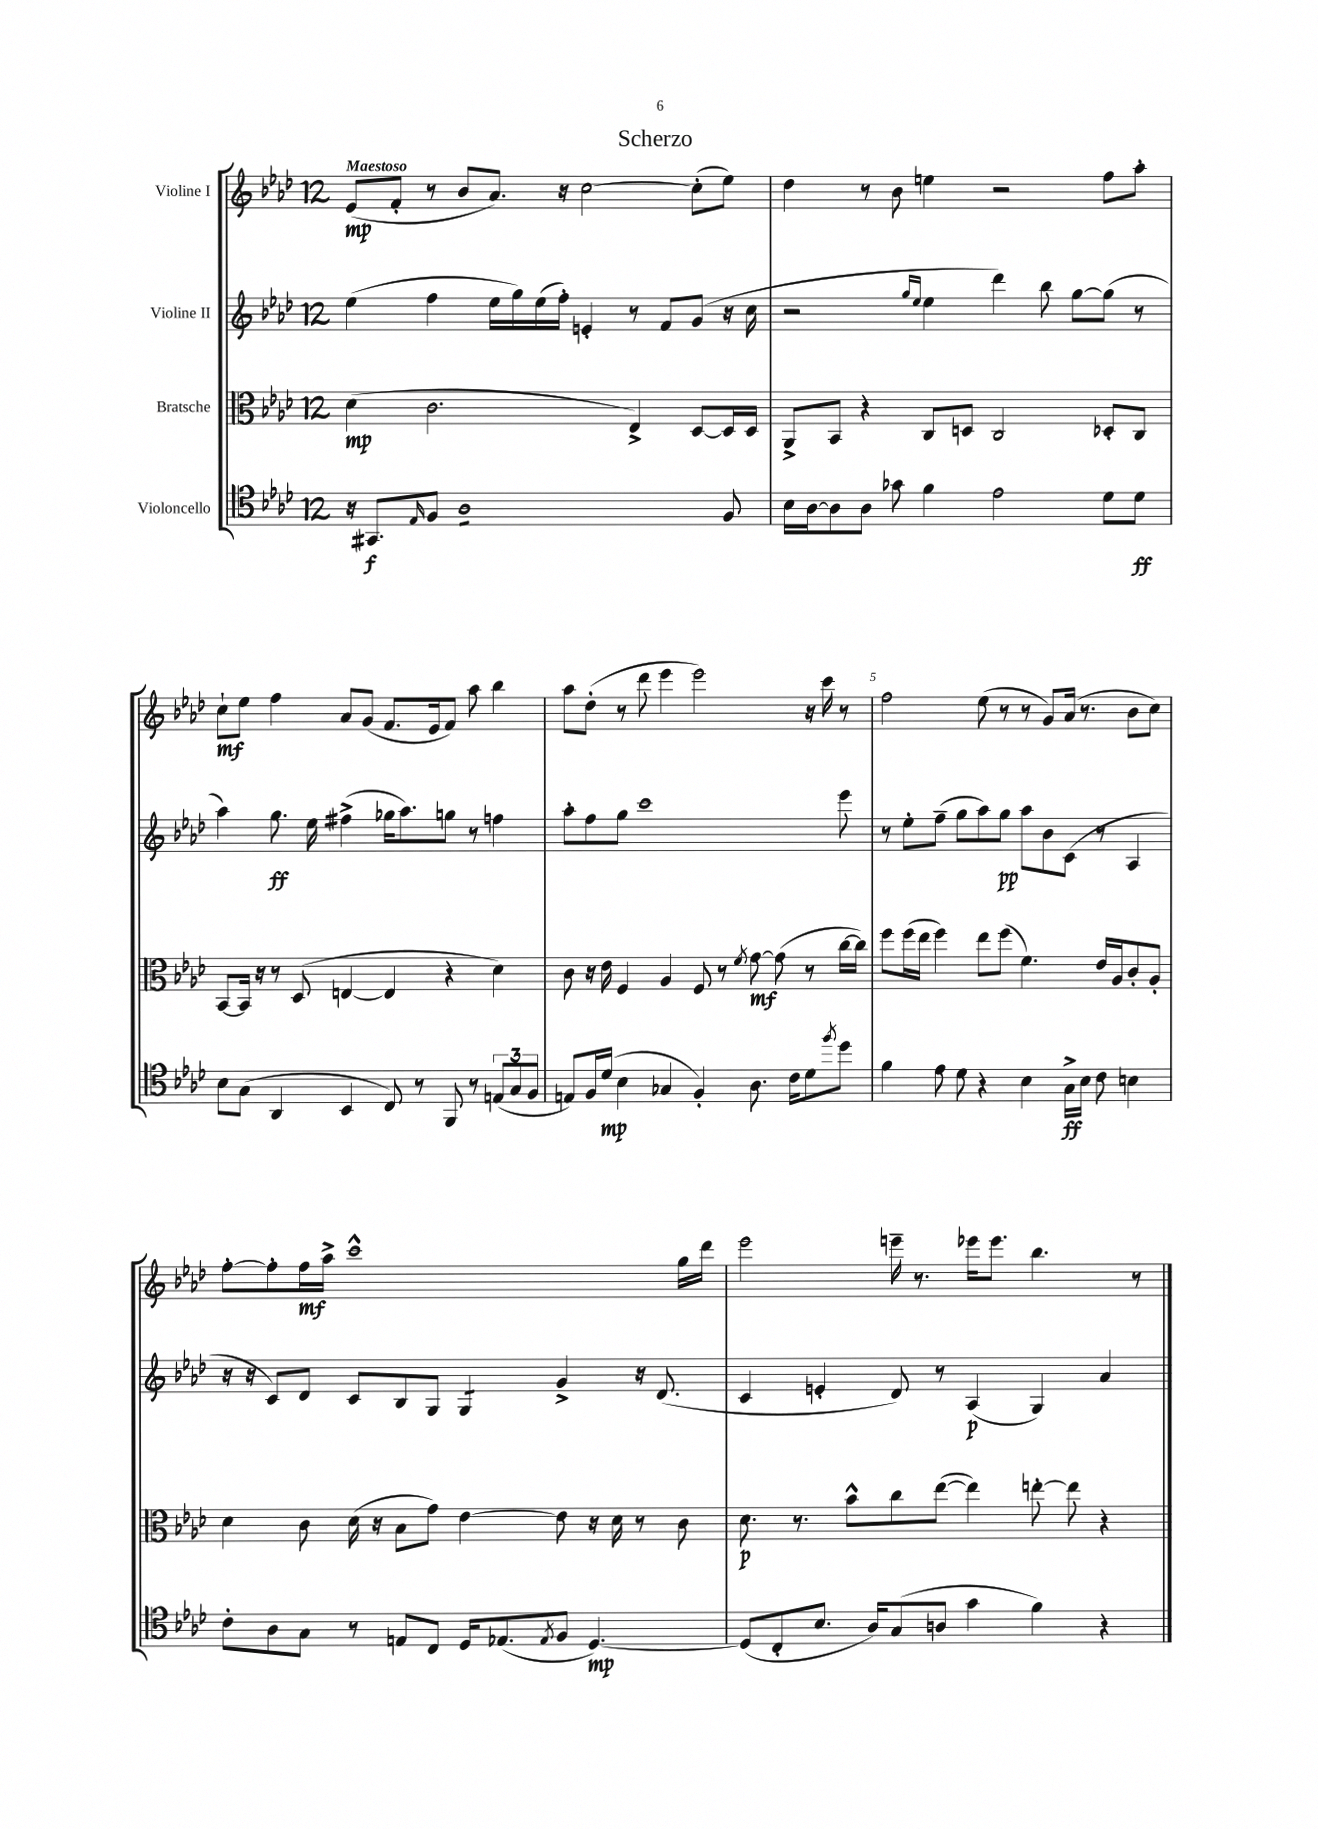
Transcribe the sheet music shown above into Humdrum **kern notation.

**kern	**dynam	**kern	**dynam	**kern	**dynam	**kern	**dynam
*part4	*part4	*part3	*part3	*part2	*part2	*part1	*part1
*staff4	*staff4	*staff3	*staff3	*staff2	*staff2	*staff1	*staff1
*I"Violoncello	*	*I"Bratsche	*	*I"Violine II	*	*I"Violine I	*
*clefC4	*	*clefC3	*	*clefG2	*	*clefG2	*
*k[b-e-a-d-]	*	*k[b-e-a-d-]	*	*k[b-e-a-d-]	*	*k[b-e-a-d-]	*
*M12/8	*	*M12/8	*	*M12/8	*	*M12/8	*
=1	=1	=1	=1	=1	=1	=1	=1
!	!	!	!	!	!	!LO:TX:a:B:t=Maestoso	!
16r	.	(4d-\	mp	(4ee-\	.	(8e-/L	mp
8.GG#X/L	f	.	.	.	.	.	.
.	.	.	.	.	.	8f'/J	.
16qqE-/	.	.	.	.	.	.	.
8F/J	.	2.c\	.	4ff\	.	8r	.
*tremolo	*	*	*	*	*	*	*
8A-L	.	.	.	.	.	8b-/L	.
8A-	.	.	.	16ee-\LL	.	8.a-/J)	.
.	.	.	.	16gg\)	.	.	.
8A-	.	.	.	(16ee-\	.	.	.
.	.	.	.	16ff'\JJ)	.	16r	.
8A-	.	.	.	4en'/	.	[2cc\	.
8A-	.	.	.	.	.	.	.
8A-	.	4E-^/)	.	8r	.	.	.
8A-	.	.	.	8f/L	.	.	.
8A-J	.	[8D-/L	.	(8g/J	.	(8cc'\L]	.
*Xtremolo	*	*	*	*	*	*	*
8F/	.	16D-/L]	.	16r	.	8ee-\J)	.
.	.	16D-/JJ	.	16cc\	.	.	.
=2	=2	=2	=2	=2	=2	=2	=2
16B-\LL	.	8AA-^/L	.	2r	.	4dd-\	.
[16A-\J	.	.	.	.	.	.	.
8A-\]	.	8BB-/J	.	.	.	.	.
8A-\J	.	4r	.	.	.	8r	.
8g-X\	.	.	.	.	.	8b-\	.
.	.	.	.	16qqgg/LL	.	.	.
.	.	.	.	16qqee-/JJ	.	.	.
4f\	.	8C/L	.	4ee-\	.	4een\	.
.	.	8Dn/J	.	.	.	.	.
2e-\	.	2C/	.	4ddd-\)	.	2r	.
.	.	.	.	8bb-\	.	.	.
.	.	.	.	[8gg\L	.	.	.
8d-\L	.	8D-X'/L	.	(8gg\J]	.	8ff\L	.
8d-\J	ff	8C/J	.	8r	.	8aa-'\J	.
!!LO:LB:g=z
=3	=3	=3	=3	=3	=3	=3	=3
8B-\L	.	[8BB-/L	.	4aa-\)	.	8cc`\L	mf
(8G\J	.	16BB-/Jk]	.	.	.	8ee-\J	.
.	.	16r	.	.	.	.	.
4AA-/	.	8r	.	8.gg\	ff	4ff\	.
.	.	(8D-/	.	.	.	.	.
.	.	.	.	16ee-\	.	.	.
4BB-/	.	[4En/	.	(4ff#X^\	.	8a-/L	.
.	.	.	.	.	.	(8g/J	.
8C/)	.	4E/]	.	16gg-X\KL	.	8.f/L	.
.	.	.	.	8.aa-\)	.	.	.
8r	.	.	.	.	.	.	.
.	.	.	.	.	.	16e-/k	.
8FF/	.	4r	.	8ggn\J	.	8f/J)	.
8r	.	.	.	8r	.	8aa-\	.
(12En/L	.	4d-\)	.	4ffn\	.	4bb-\	.
12G/	.	.	.	.	.	.	.
12F/J	.	.	.	.	.	.	.
=4	=4	=4	=4	=4	=4	=4	=4
8En/L)	.	8c\	.	8aa-'\L	.	8aa-\L	.
16F/L	.	16r	.	8ff\	.	(8dd-'\J	.
(16d-/JJ	mp	16e-\	.	.	.	.	.
4B-\	.	4F/	.	8gg\J	.	8r	.
.	.	.	.	1ccc	.	8ddd-\	.
4G-X/	.	4A-/	.	.	.	4eee-\	.
4F'/)	.	8F/	.	.	.	2eee-\)	.
.	.	8r	.	.	.	.	.
.	.	8qf/	.	.	.	.	.
8.A-\	.	[8g\	mf	.	.	.	.
.	.	(8g\]	.	.	.	.	.
16c\KL	.	.	.	.	.	.	.
8d-\	.	8r	.	.	.	16r	.
.	.	.	.	.	.	16ccc\	.
8qff/	.	.	.	.	.	.	.
8dd-\J	.	[16cc\LL	.	8eee-\	.	8r	.
.	.	16cc\JJ])	.	.	.	.	.
=5	=5	=5	=5	=5	=5	=5	=5
4f\	.	8ff\L	.	8r	.	2ff\	.
.	.	(16ff\L	.	8ee-'\L	.	.	.
.	.	16ee-\JJ	.	.	.	.	.
8e-\	.	4ff\)	.	(8ff~\J	.	.	.
8d-\	.	.	.	8gg\L	.	.	.
4r	.	8ee-\L	.	8aa-\)	.	(8ee-\	.
.	.	(8ff\J	.	8gg\J	pp	8r	.
4B-\	.	4.f\)	.	8aa-\L	.	8r	.
.	.	.	.	8b-\	.	8g/L)	.
16G^\LL	ff	.	.	(8c\J	.	(16a-/Jk	.
16B-\JJ	.	.	.	.	.	8.r	.
8c\	.	16e-/LL	.	8r	.	.	.
.	.	16A-/J	.	.	.	.	.
4Bn\	.	8c'/	.	4A-/	.	8b-\L	.
.	.	8A-'/J	.	.	.	8cc\J)	.
!!LO:LB:g=z
=6	=6	=6	=6	=6	=6	=6	=6
8c'\L	.	4d-\	.	16r	.	[8ff'\L	.
.	.	.	.	16r	.	.	.
8A-\	.	.	.	8c/L)	.	8ff'\]	.
8G\J	.	8c\	.	8d-/J	.	16ff\L	mf
.	.	.	.	.	.	16aa-^\JJ	.
8r	.	(16d-\	.	8c/L	.	1ccc^^	.
.	.	16r	.	.	.	.	.
8En/L	.	8B-\L	.	8B-/	.	.	.
8C/J	.	8g\J)	.	8G/J	.	.	.
*	*	*	*	*tremolo	*	*	*
16D-/KL	.	[4e-\	.	8G/L	.	.	.
(8.E-X/	.	.	.	.	.	.	.
.	.	.	.	8G/J	.	.	.
*	*	*	*	*Xtremolo	*	*	*
8qE-/	.	.	.	.	.	.	.
8F/J	.	8e-\]	.	4g^/	.	.	.
[4.D-/)	mp	16r	.	.	.	.	.
.	.	16d-\	.	.	.	.	.
.	.	8r	.	16r	.	.	.
.	.	.	.	(8.d-/	.	.	.
.	.	8c\	.	.	.	16gg\LL	.
.	.	.	.	.	.	16ddd-\JJ	.
=7	=7	=7	=7	=7	=7	=7	=7
(8D-/L]	.	8.d-\	p	4c/	.	2eee-\	.
8C'/	.	.	.	.	.	.	.
.	.	8.r	.	.	.	.	.
8.B-/J	.	.	.	4en'/	.	.	.
.	.	8b-^^\L	.	.	.	.	.
16A-/KL)	.	.	.	.	.	.	.
(8G/	.	8cc\	.	8d-/)	.	16eeen~\	.
.	.	.	.	.	.	8.r	.
8An/J	.	([8ee-\J	.	8r	.	.	.
4g\	.	4ee-\])	.	(4A-/	p	16eee-X\KL	.
.	.	.	.	.	.	8.eee-\J	.
4f\)	.	[8een'\	.	4G/)	.	4.bb-\	.
.	.	8ee\]	.	.	.	.	.
4r	.	4r	.	4a-/	.	.	.
.	.	.	.	.	.	8r	.
==	==	==	==	==	==	==	==
*-	*-	*-	*-	*-	*-	*-	*-
